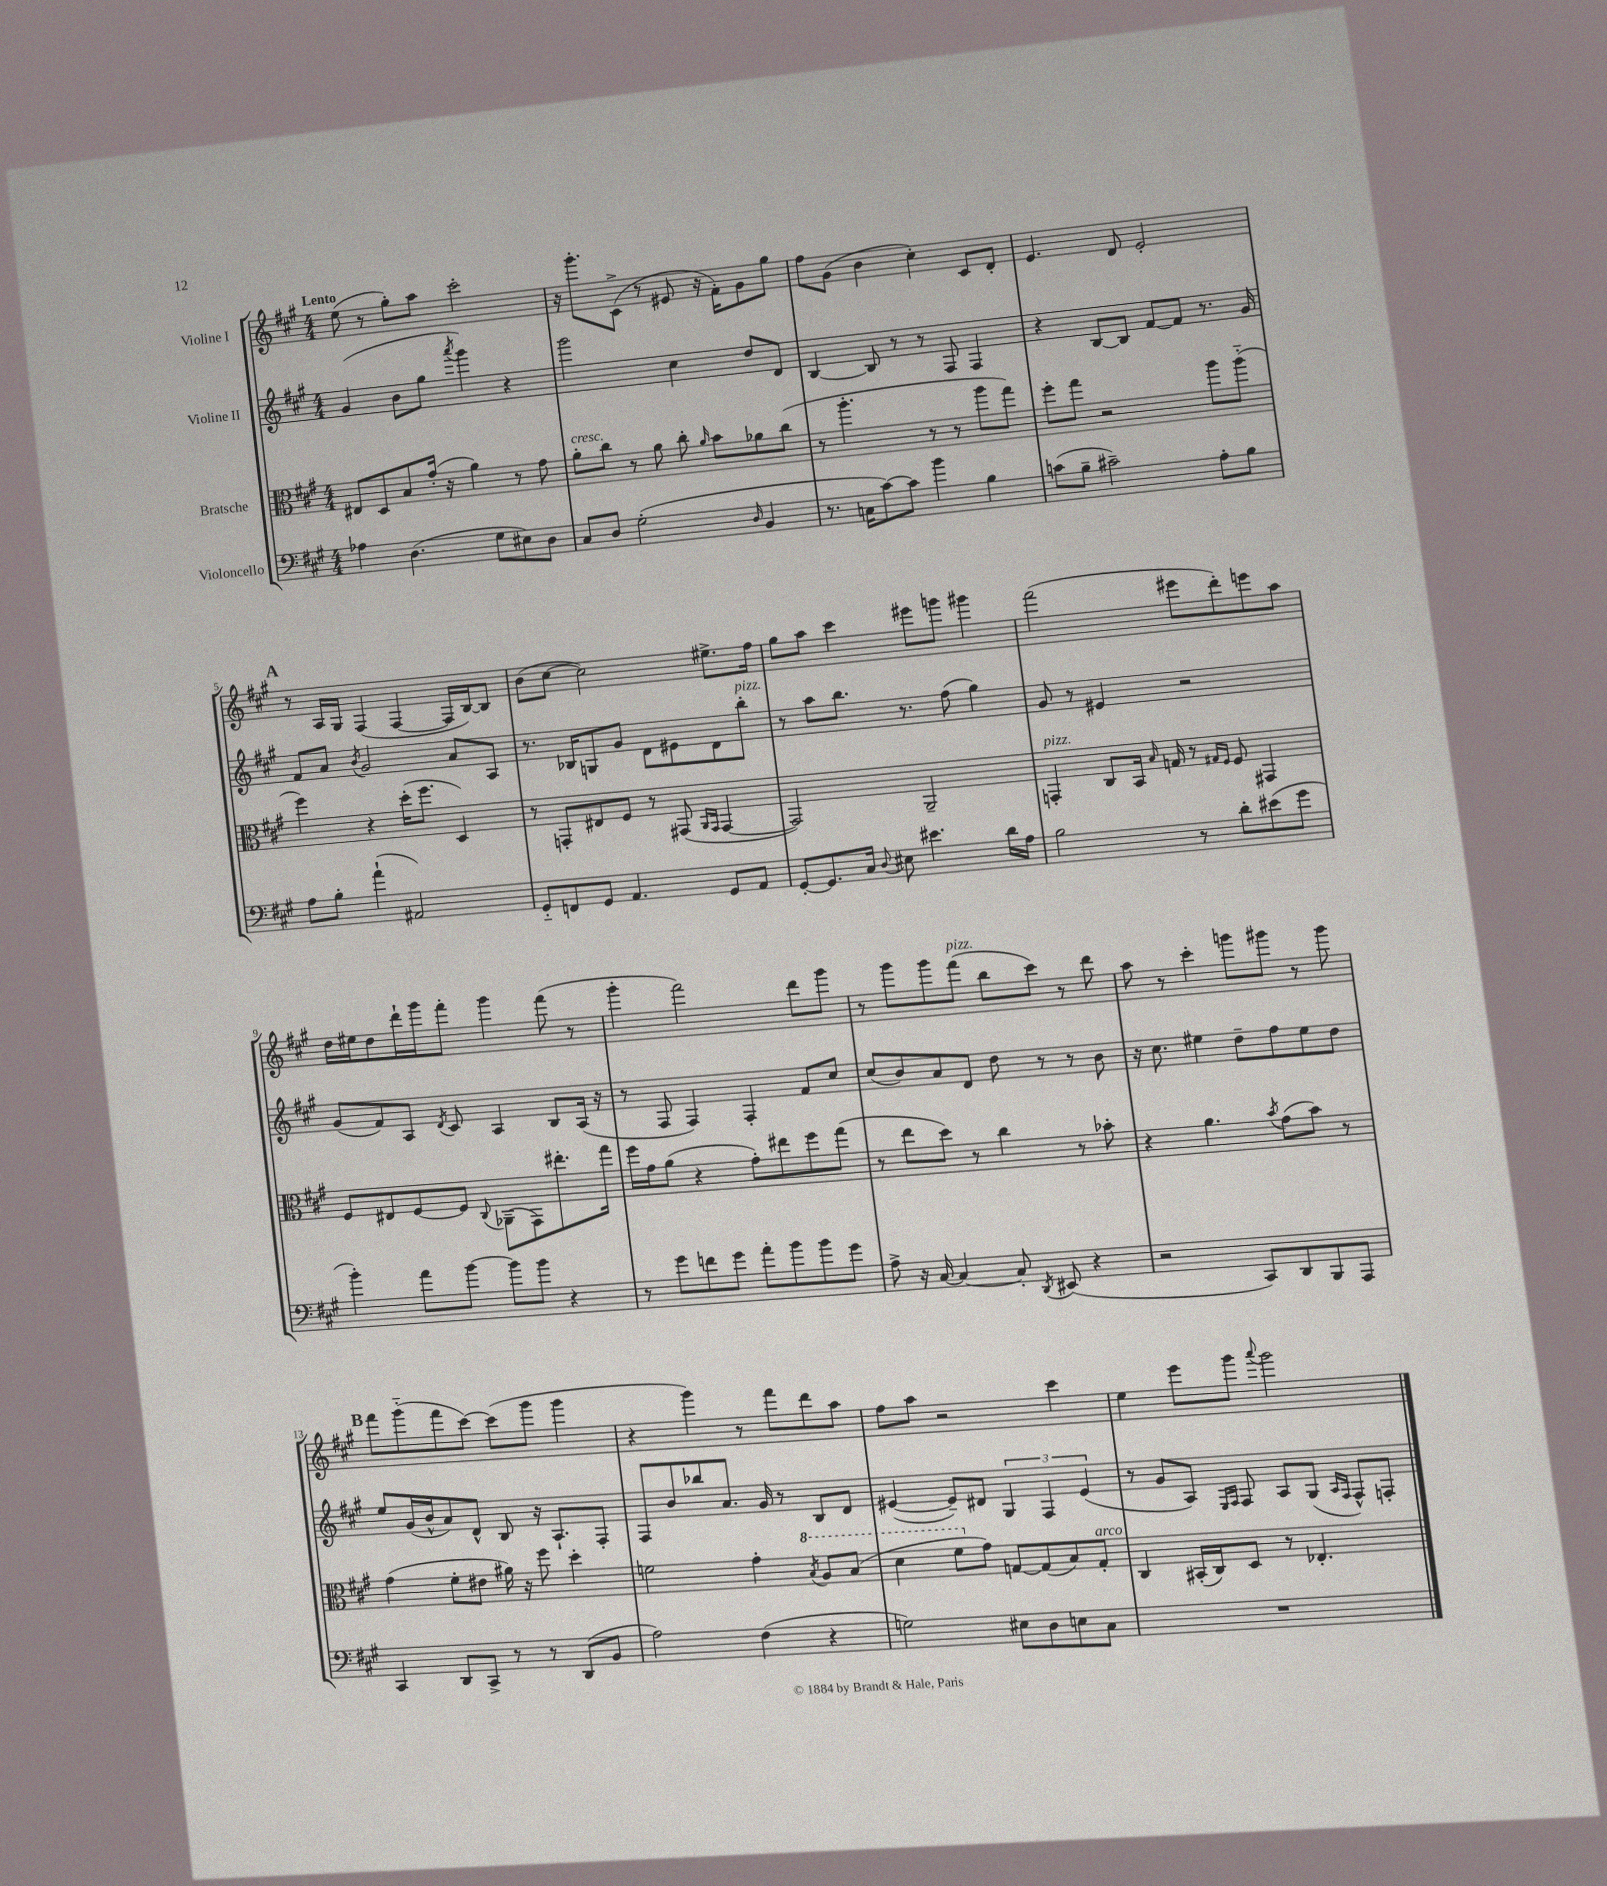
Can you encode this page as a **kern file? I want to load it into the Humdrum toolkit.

**kern	**kern	**kern	**kern
*staff4	*staff3	*staff2	*staff1
*clefF4	*clefC3	*clefG2	*clefG2
*k[f#c#g#]	*k[f#c#g#]	*k[f#c#g#]	*k[f#c#g#]
*M4/4	*M4/4	*M4/4	*M4/4
4A-	8E#	(4g#	(8ee
.	8D	.	8r
(4.D	8B	8b	8gg#')
.	(16g#'	8gg#	8aa
.	16r	.	.
.	.	8qaaa	.
.	4a)	4ggg#)	2ccc#'
8G#	.	.	.
8E#)	8r	4r	.
8D	8g#	.	.
=	=	=	=
8C#	8a'	2ggg#	16r
.	.	.	8.ggg#'
8D	8cc#	.	.
(2G#'	8r	.	(8c#^
.	8a	.	8r
.	8cc#'	4cc#	8e#
.	16qqa	.	.
.	8b	.	16r
.	.	.	16f#')
16qqD	.	.	.
4BB	8a-	8dd	8g#
.	(8cc#	8d	8gg#
=	=	=	=
8.r	8r	[4B	8ff#
.	4.aa'	.	(8g#
16C	.	.	.
[8c#)	.	8B]	4b
8c#]	.	8r	.
4b	8r	8r	4cc#')
.	8r	8F#	.
4B	8aa	4F#	8c#
.	8gg#)	.	8d'
=	=	=	=
(8c	8ff#'	4r	4.e
8B~	8gg#	.	.
2c#~)	2r	[8B	.
.	.	8B]	8d
.	.	[8f#	2e'
.	.	8f#]	.
8A'	8aa	8.r	.
8B	(8aa'~	.	.
.	.	16g#	.
=	=	=	=
8A	4ff#)	8f#	8r
8B'	.	8a	16A
.	.	.	16G#
.	.	8qb	.
(4a`	4r	2g#	(4F#
2AA#)	(16dd'	.	[4F#
.	8.ff#	.	.
.	4D)	8a	16F#]
.	.	.	[16B)
.	.	8A	8B]
=	=	=	=
8GG#'~	8r	8.r	(8b
8FF	8GG'	.	[8cc#
.	.	16B-	.
8GG#	8E#	8G	2cc#])
4.AA	8F#	8g#	.
.	8r	8d	.
.	(8GG#	8e#	.
.	16qqAA	.	.
.	16qqGG#	.	.
8GG#	[4GG#	8d	8.ee#^
8AA	.	8bb'	.
.	.	.	16ff#
=	=	=	=
[8GG#'	2GG#])	8r	8gg#
8.GG#]	.	8aa	8aa
.	.	8.bb	4ccc#
16C#	.	.	.
8qqD	.	.	.
8E#	.	.	.
.	.	8.r	.
4.e#	2AA~	.	8eee#
.	.	(8ff#	8ggg
.	.	4gg#)	4ggg#
16d	.	.	.
16A	.	.	.
=	=	=	=
2B	4GG'	8g#	(2fff#
.	.	8r	.
.	8C#	4e#	.
.	16BB	.	.
.	16qqB	.	.
.	16G	.	.
8r	8r	2r	8eee#
.	16qqG#	.	.
.	16qqF#	.	.
8d'	8F#	.	8ddd')
(8e#	4GG#	.	8eee
8g#	.	.	8aa
=	=	=	=
4b')	8F#	(8g#	16dd
.	.	.	16ee#
.	8E#	8f#)	8dd
8a	[8F#	8A	16ddd`
.	.	.	16ggg#
.	.	8qd	.
[8b	8F#]	8c#	8fff#'
.	8qqC#	.	.
8b]	(8AA-~	4A	4ggg#
8b	8GG#)	.	.
4r	8.ee#'	8B	(8fff#
.	.	(16A	8r
.	16gg#	16r	.
=	=	=	=
8r	16ff#	8r	4ggg#'
.	16g#	.	.
8g#	(8a	8F#	.
8f	4r	4F#)	2fff#)
8g#	.	.	.
8a'	8g#')	4F#'	.
8b	8ee#	.	.
8b	8ff#	8f#	8ddd
8g#	(8gg#	8cc#	8ggg#
=	=	=	=
8A^	8r	(8cc#	8r
16r	8ee	8b)	8ggg#
[16C#	.	.	.
4C#_	8dd)	8a	8ggg#
.	8r	8d	(8fff#
8C#']	4cc#	8dd	8bb
8qDD	.	.	.
(8EE#	.	8r	8ccc#)
4r	8r	8r	8r
.	8b-'	8b	8ddd
=	=	=	=
2r	4r	16r	8aa
.	.	8.cc#	.
.	.	.	8r
.	4.a	4ee#	4ccc#'
8CC#)	.	8dd~	8ggg
.	8qb	.	.
8DD	(8g#	8ff#	8ggg#
8BBB	8b)	8ee#	8r
8AAA	8r	8dd	8ggg#
=	=	=	=
4CC#	(4g#	8ee	8fff#
.	.	(16g#	(8ggg#'~
.	.	16b^^	.
8DD	8f#'	8a)	8fff#
8CC#^	8e#	8d^^	[8ccc#)
8r	16a#)	8B	(8ccc#]
.	16r	.	.
8r	8ff#	16r	8ggg#
.	.	8.A`	.
(8DD	4dd'	.	4ggg#
8BB	.	8F#'	.
=	=	=	=
2A)	2f	8F#	4r
.	.	8b	.
.	.	8bb-	4ggg#)
.	.	8.a	.
(4F#	4g#'	.	8r
.	.	16g#	.
.	.	8r	8fff#
.	8qb	.	.
4r	8a	8B	8ddd
.	(8b	8d	8aa
=	=	=	=
2G)	4dd	([4e#	8ff#
.	.	.	8aa
.	8ff#	8e#~])	2r
.	8g#)	8d#	.
8E#	[8G	6G#	.
8D	(8G]	.	.
.	.	6F#	.
8E	8B)	.	4ccc#
.	.	(6e#	.
8C#	8G'	.	.
=	=	=	=
1r	4C#	8r	4ee
.	.	8g#	.
.	(16BB#'	8A)	8eee
.	16C#)	.	.
.	.	16qqE	.
.	.	16qqF#	.
.	8D	8F#	8ggg#
.	.	.	8qqaaa
.	8r	8A	2ggg#
.	4.E-'	(8G#	.
.	.	16qqA	.
.	.	16qqF#	.
.	.	8F#^^)	.
.	.	8F'	.
==	==	==	==
*-	*-	*-	*-
